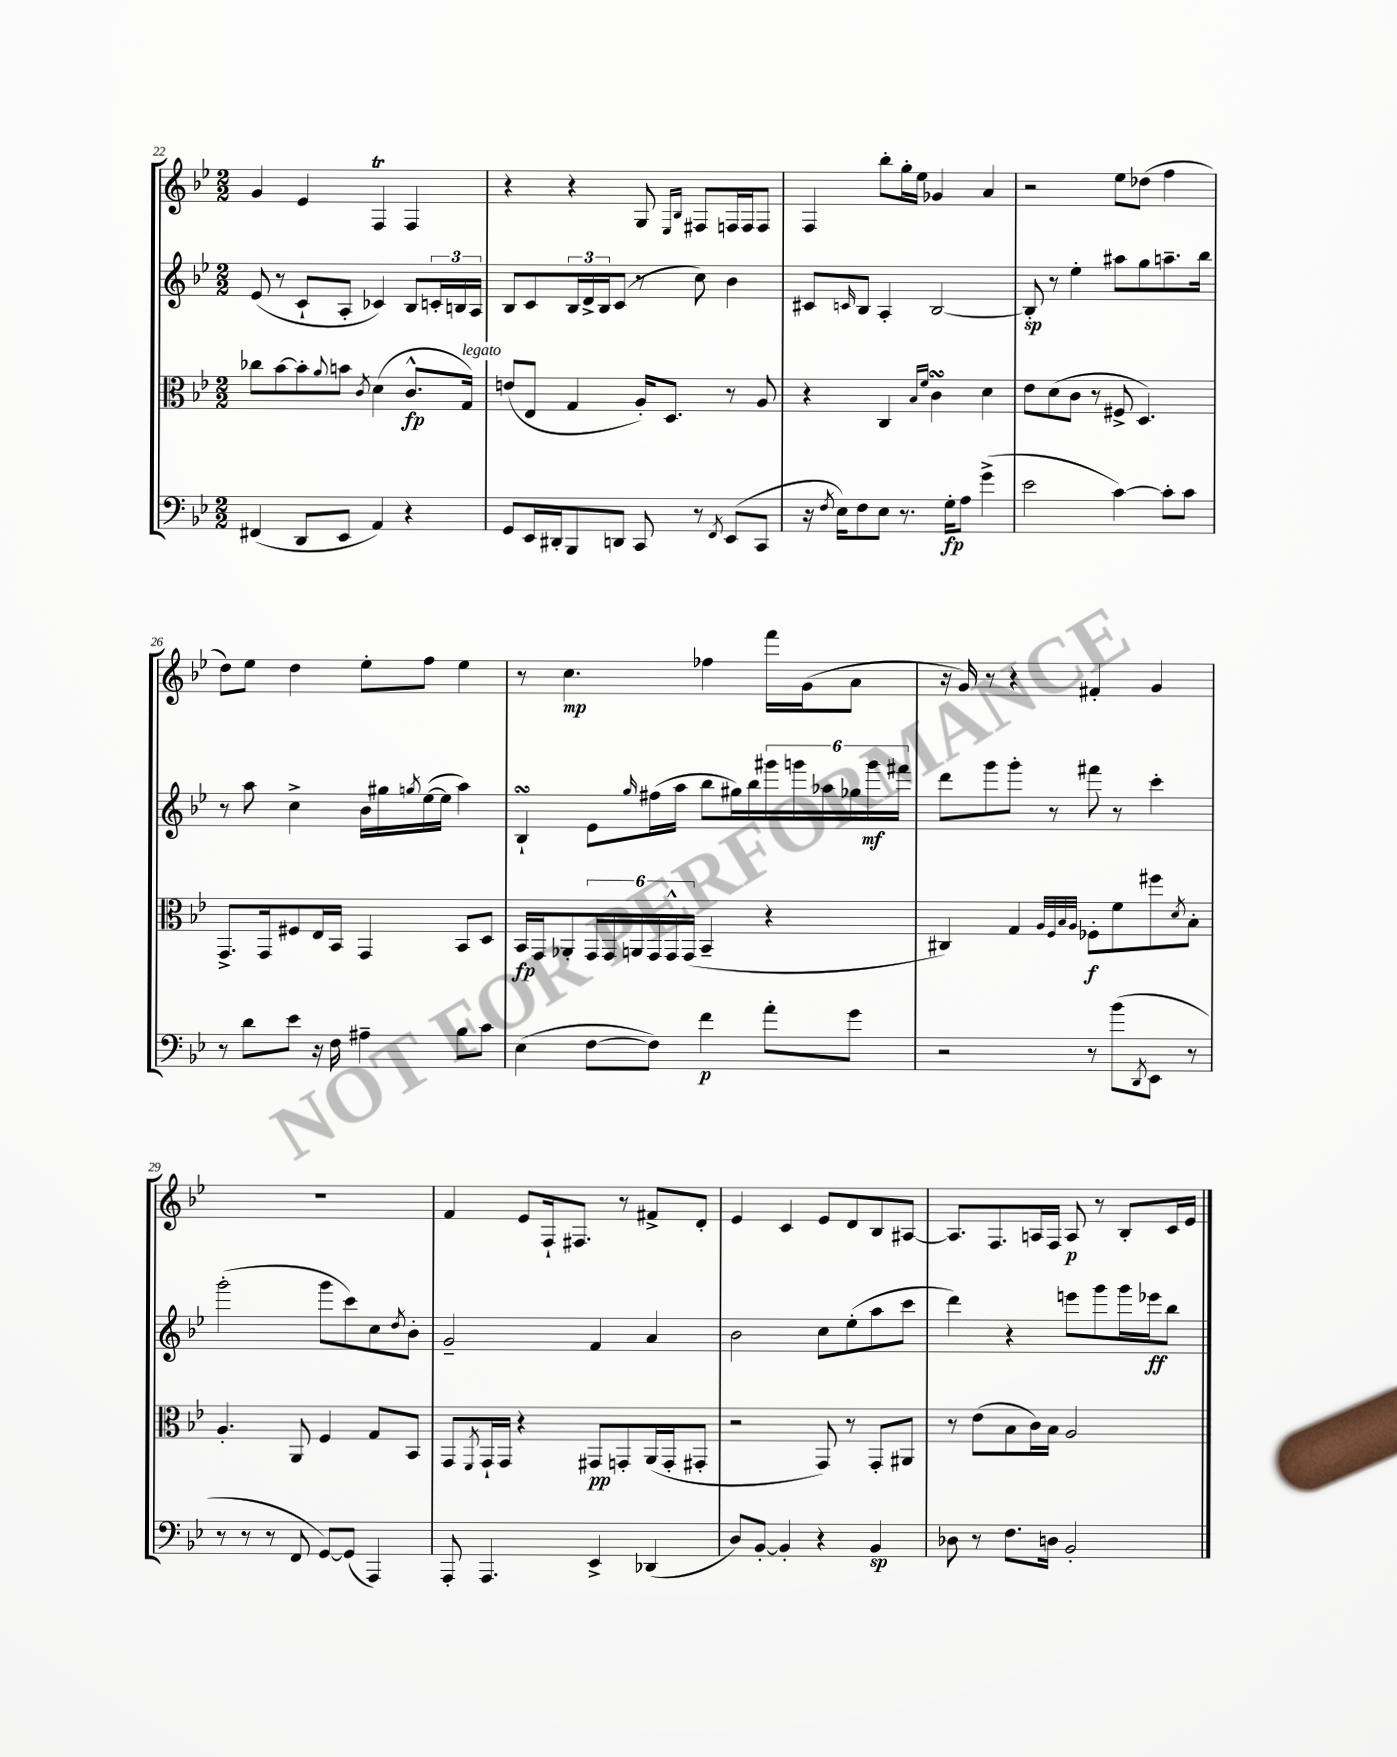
<<
\new StaffGroup <<
\new Staff = "s0" {
    \clef treble \key bes \major \numericTimeSignature \time 2/2
    g'4 ees'4 f4\trill f4 |
    r4 r4 g8 \grace { ees16 bes16 } fis8 f16 f16 f8 |
    f4 bes''8-. g''16-. ees''16 ges'4 a'4 |
    r2 ees''8 des''8( f''4 |
    d''8) ees''8 d''4 ees''8-. f''8 ees''4 |
    r8 c''4.\mp fes''4 f'''16 g'16( a'8 |
    r16 g'16) r8 r4 fis'4-. g'4 |
    R1 |
    f'4 ees'8 f16-! fis8. r8 fis'8-> d'8-. |
    ees'4 c'4 ees'8 d'8 bes8 ais8~ |
    ais8. f8. a16 f16 a8\p r8 bes8-. c'16 ees'16 \bar "|." |
}
\new Staff = "s1" {
    \clef treble \key bes \major \numericTimeSignature \time 2/2
    ees'8( r8 c'8-! a8-. ces'4) bes8 \tuplet 3/2 { c'16-. b16 a16 } |
    bes8 c'8 \tuplet 3/2 { bes16 d'16-> bes16 } c'8( r8 c''8) bes'4 |
    cis'8 \grace { c'16 } bes8 a4-. bes2~ |
    bes8-.\sp r8 ees''4-. ais''8 g''8 a''8.-- bes''16 |
    r8 a''8 c''4-> bes'16 gis''16 \acciaccatura { g''8 } ees''16~( ees''16 a''4) |
    bes4-!\turn ees'8 \grace { g''16 } fis''16( a''16 bes''8 gis''16) bes''16 \tuplet 6/4 { gis'''16 g'''16 aes''16 ges''16 g'''16\mf fis'''16 } |
    d'''8 g'''8 g'''8-. r8 fis'''8 r8 c'''4-. |
    g'''2-.( g'''8 c'''8) c''8 \acciaccatura { d''8 } bes'8-. |
    g'2-- f'4 a'4 |
    bes'2 c''8 ees''8-.( a''8 c'''8 |
    d'''4) r4 e'''8 g'''8 g'''16 ees'''16\ff bes''8 \bar "|." |
}
\new Staff = "s2" {
    \clef alto \key bes \major \numericTimeSignature \time 2/2
    ces''8 bes'8~ bes'8-. \appoggiatura { a'8 } b'8 \acciaccatura { c'8 } d'4( c'8.-^\fp g16^\markup { \italic "legato" }) |
    e'8( ees8 g4 a16-.) d8. r8 a8 |
    r4 c4 \grace { bes16 f'16 } c'4\turn d'4 |
    ees'8 d'8( c'8 r8 fis8-> d4.) |
    g,8.-> g,16 fis8 ees16 bes,16 g,4 bes,8 d8 |
    bes,16\fp g,16 aes,8-. \tuplet 6/4 { g,16 g,16 a,16 g,16 g,16-^ g,16( } bes,4-- r4 |
    cis4) g4 \grace { a32 f32 bes32 a32 } fes8-.\f f'8 fis''8 \acciaccatura { d'8 } bes8-. |
    a4.-. a,8 f4 g8 bes,8 |
    g,8 \acciaccatura { f,8 } g,16-! g,16 r4 gis,8\pp g,8-. a,16( g,16-. gis,8-. |
    r2 g,8) r8 g,8-. ais,8 |
    r8 ees'8( bes8 c'16) bes16 a2 \bar "|." |
}
\new Staff = "s3" {
    \clef bass \key bes \major \numericTimeSignature \time 2/2
    fis,4( d,8 ees,8 a,4) r4 |
    g,8 ees,16 dis,16-. bes,,8 d,8 c,8 r8 \acciaccatura { f,8 } ees,8( c,8 |
    r16 \acciaccatura { f8 } ees16) f8 ees8 r8. g16-.\fp a8 g'4->( |
    ees'2 c'4~) c'8-. c'8 |
    r8 d'8 ees'8 r16 f16 ais4-- bes8 c'8 |
    ees4( f8~ f8) f'4\p a'8-. g'8 |
    r2 r8 bes'8( \acciaccatura { d,8 } ees,8 r8 |
    r8 r8 r8 f,8 g,8~) g,8( a,,4) |
    a,,8-. a,,4. ees,4-> des,4( |
    d8) bes,8~-. bes,4-. r4 bes,4\sp |
    des8 r8 f8. d16 bes,2-. \bar "|." |
}
>>
>>
\layout { \context { \Score currentBarNumber = #22 } }
